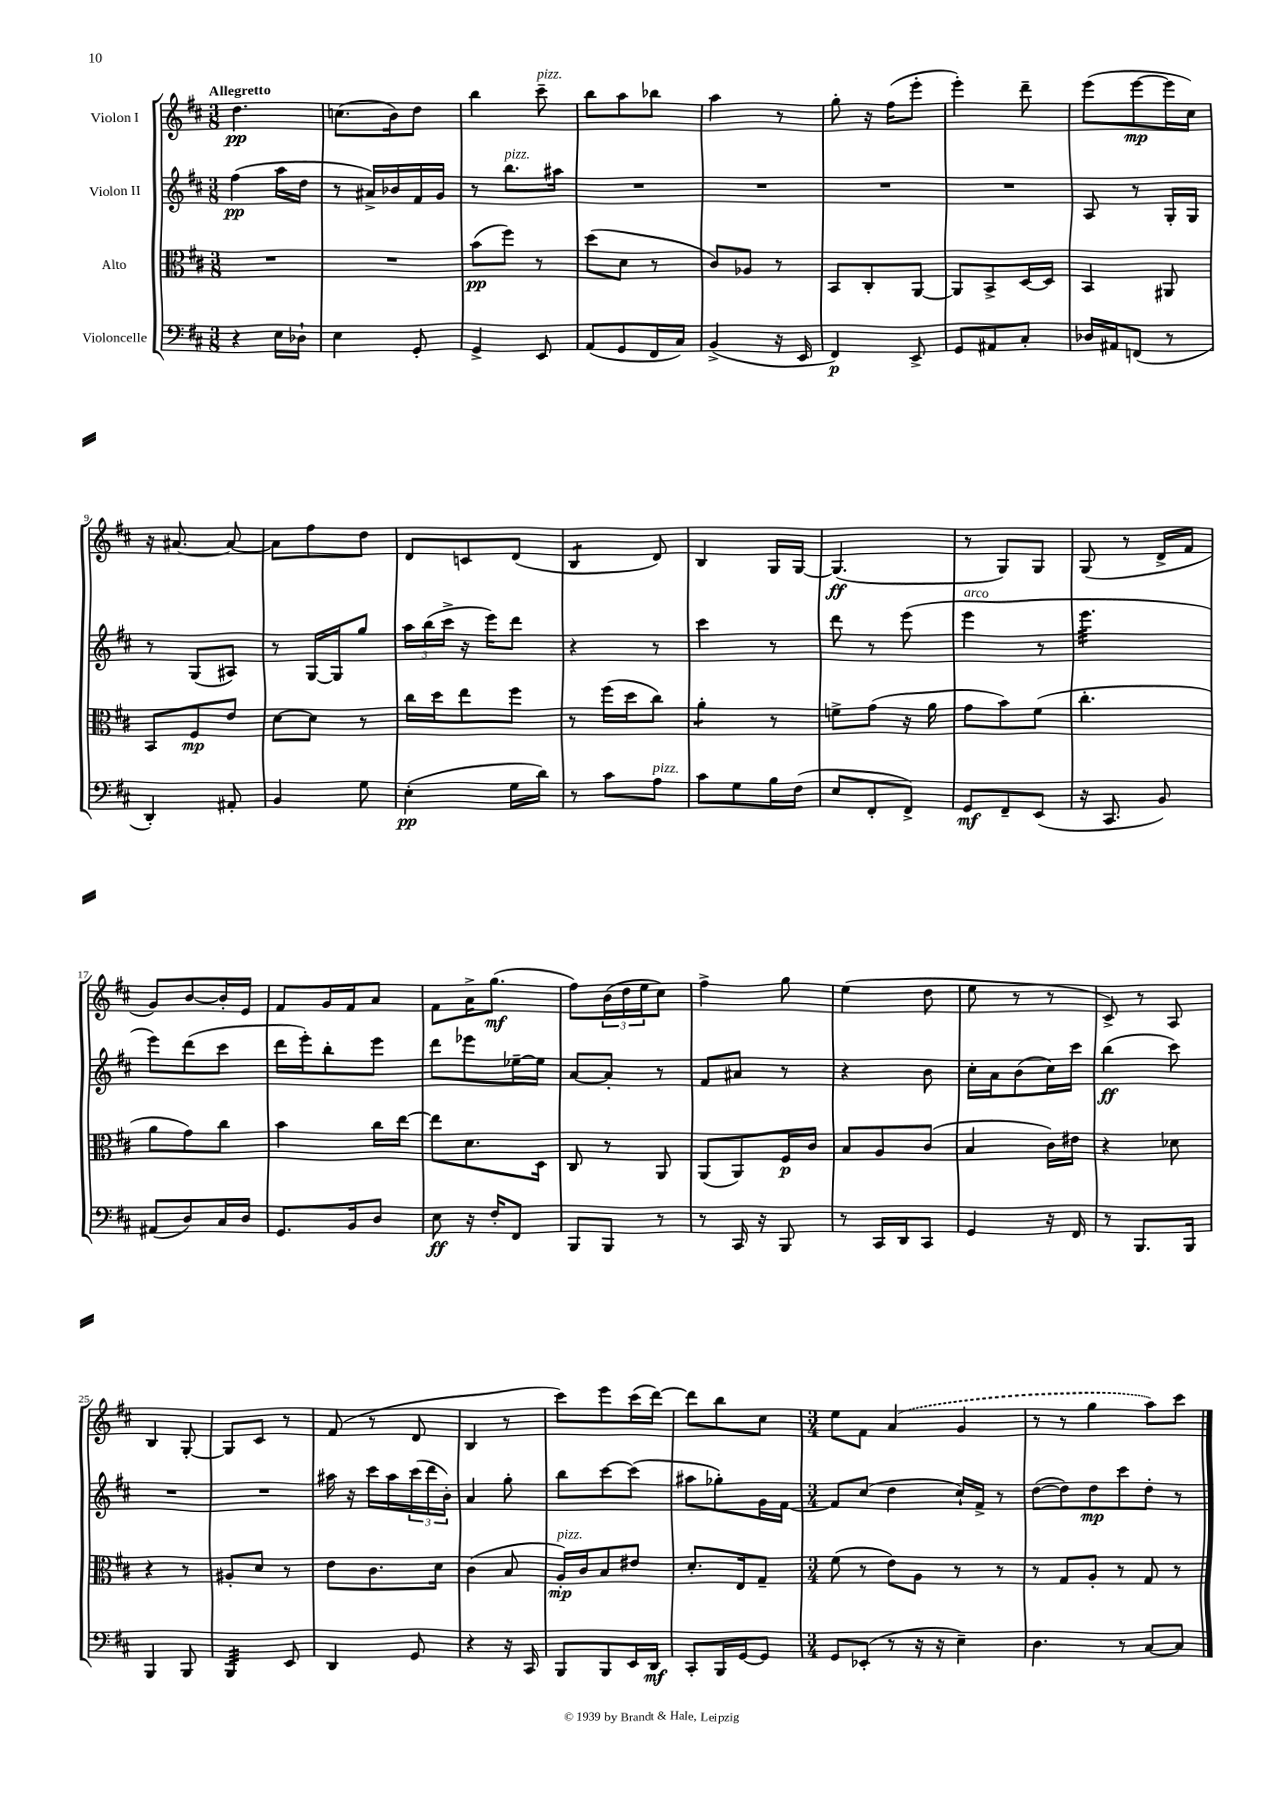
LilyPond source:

<<
\new StaffGroup <<
\new Staff = "s0" \with { instrumentName = "Violon I" } {
    \clef treble \key d \major \numericTimeSignature \time 3/8 \tempo "Allegretto"
    d''4.\pp |
    c''8.( b'16) d''8 |
    b''4 cis'''8--^\markup { \italic "pizz." } |
    b''8 a''8 bes''8 |
    a''4 r8 |
    g''8-. r16 fis''16( e'''8-. |
    e'''4-.) d'''8-- |
    e'''8( e'''8~\mp e'''16 cis''16) |
    r16 ais'8.~ ais'8~ |
    ais'8 fis''8 d''8 |
    d'8 c'8 d'8( |
    b4:8 d'8) |
    b4 g16 g16~ |
    g4.\ff( |
    r8 g8) g8 |
    g8( r8 d'16-> fis'16 |
    g'8) b'8~ b'16-. e'16 |
    fis'8 g'16 fis'16 a'8 |
    fis'8 a'16-> g''8.\mf( |
    fis''8) \tuplet 3/2 { b'16( d''16 e''16 } cis''8) |
    fis''4-> g''8 |
    e''4( d''8 |
    e''8 r8 r8 |
    cis'8->) r8 a8 |
    b4 g8~-. |
    g8 cis'8 r8 |
    fis'8( r8 d'8 |
    b4 r8 |
    cis'''8) e'''8 cis'''16( d'''16~) |
    d'''8 b''8 cis''8 |
    \numericTimeSignature \time 3/4 e''8 fis'8 \once \slurDashed a'4( g'4 |
    r8 r8 g''4 a''8) cis'''8 \bar "|." |
}
\new Staff = "s1" \with { instrumentName = "Violon II" } {
    \clef treble \key d \major \numericTimeSignature \time 3/8
    fis''4\pp( a''16 d''16 |
    r8 ais'16->) bes'16 fis'16 g'16 |
    r8 b''8.^\markup { \italic "pizz." } ais''16 |
    R4. |
    R4. |
    R4. |
    R4. |
    a8 r8 g16-. g16 |
    r8 g8( ais8) |
    r8 g16~ g16 g''8 |
    \tuplet 3/2 { a''16 b''16( cis'''16-> } r16 e'''16) d'''8 |
    r4 r8 |
    cis'''4 r8 |
    d'''8 r8 e'''8( |
    e'''4^\markup { \italic "arco" } r8 |
    e'''4.:32 |
    e'''8) d'''8( cis'''8 |
    d'''16 e'''16-.) b''8-. e'''8 |
    d'''8 ees'''8 ees''16~-- ees''16 |
    a'8~ a'8-. r8 |
    fis'8 ais'8 r8 |
    r4 b'8 |
    cis''16-. a'16 b'8( cis''16) cis'''16 |
    b''4\ff( cis'''8) |
    R4. |
    R4. |
    ais''16 r16 cis'''16 ais''16 \tuplet 3/2 { cis'''16( d'''16 b'16-.) } |
    a'4 g''8-. |
    b''8 cis'''8~ cis'''8( |
    ais''8 ges''8-.) g'16 fis'16~ |
    \numericTimeSignature \time 3/4 fis'8 cis''8( d''4 cis''16-!) fis'16-> r8 |
    d''8~( d''8) d''8\mp cis'''8 d''8-. r8 \bar "|." |
}
\new Staff = "s2" \with { instrumentName = "Alto" } {
    \clef alto \key d \major \numericTimeSignature \time 3/8
    R4. |
    R4. |
    b'8\pp( fis''8) r8 |
    d''8( d'8 r8 |
    cis'8) aes8 r8 |
    b,8 cis8-. a,8~ |
    a,8 b,8-> d16~ d16 |
    b,4 ais,8 |
    b,8 fis8\mp e'8 |
    d'8~ d'8 r8 |
    cis''16 d''16 e''8 fis''8 |
    r8 fis''16( d''16 cis''8) |
    a'4:8-. r8 |
    f'8-> g'8( r16 a'16 |
    g'8 b'8) fis'8( |
    cis''4.-. |
    a'8 g'8) cis''8 |
    b'4 cis''16 e''16~ |
    e''8 d'8. d16 |
    cis8 r8 a,8 |
    a,8( a,8) fis16\p cis'16 |
    b8 a8 cis'8( |
    b4 cis'16) eis'16 |
    r4 des'8 |
    r4 r8 |
    ais8-. d'8 r8 |
    e'8 cis'8. d'16 |
    cis'4( b8 |
    a16-.\mp^\markup { \italic "pizz." }) cis'16 b8 eis'8 |
    d'8.-. e16 g8-- |
    \numericTimeSignature \time 3/4 fis'8( r8 e'8) a8 r8 r8 |
    r8 g8 a8-. r8 g8 r8 \bar "|." |
}
\new Staff = "s3" \with { instrumentName = "Violoncelle" } {
    \clef bass \key d \major \numericTimeSignature \time 3/8
    r4 e16 des16-! |
    e4 g,8-. |
    g,4-> e,8 |
    a,8( g,8 fis,16 cis16) |
    b,4->( r16 e,16 |
    fis,4\p) e,8-> |
    g,8 ais,8 cis8-. |
    des16 ais,16 f,8( r8 |
    d,4-.) ais,8-. |
    b,4 g8 |
    e4-.\pp( g16 d'16) |
    r8 cis'8 a8^\markup { \italic "pizz." } |
    cis'8 g8 b16 fis16( |
    e8 fis,8-. fis,8->) |
    g,8\mf fis,8-- e,8( |
    r16 cis,8. b,8) |
    ais,8( d8) cis16 d16 |
    g,8. b,16 d8 |
    e8\ff r16 fis16-. fis,8 |
    b,,8 b,,8 r8 |
    r8 cis,16 r16 b,,8 |
    r8 cis,16 d,16 cis,8 |
    g,4 r16 fis,16 |
    r8 b,,8. b,,16 |
    b,,4 b,,8 |
    b,,4:32 e,8 |
    d,4 g,8 |
    r4 r16 cis,16 |
    b,,8 b,,8 e,16 d,16\mf |
    cis,8-. b,,16 g,16~ g,8 |
    \numericTimeSignature \time 3/4 g,8 ees,8-.( r8 r16 r16 e4--) |
    d4. r8 cis8~ cis8 \bar "|." |
}
>>
>>
